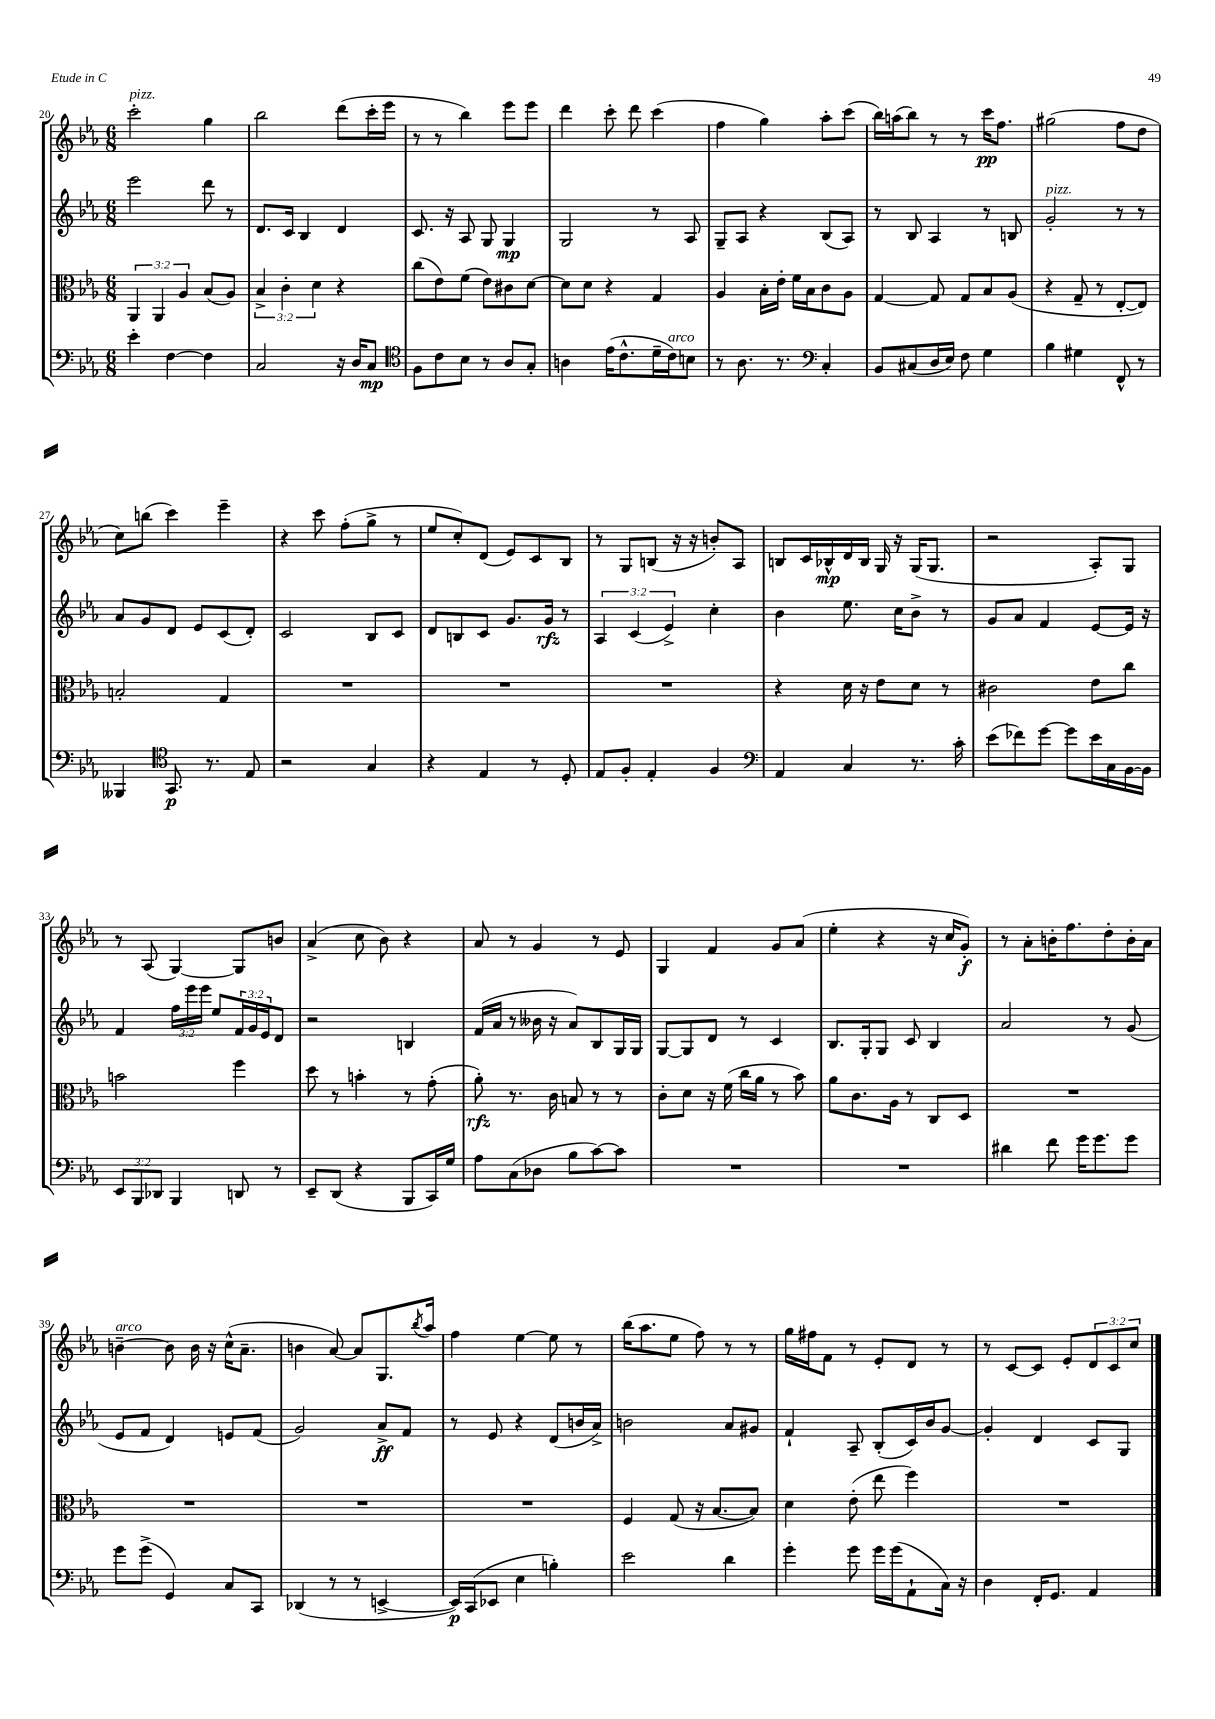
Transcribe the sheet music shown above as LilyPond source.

<<
\new StaffGroup <<
\new Staff = "s0" {
    \clef treble \key ees \major \numericTimeSignature \time 6/8 \override Staff.TupletNumber.text = #tuplet-number::calc-fraction-text
    c'''2-.^\markup { \italic "pizz." } g''4 |
    bes''2 d'''8( c'''16-. ees'''16 |
    r8 r8 bes''4) ees'''8 ees'''8 |
    d'''4 c'''8-. d'''8 c'''4( |
    f''4 g''4) aes''8-. c'''8( |
    bes''16) a''16( bes''8) r8 r8 c'''16\pp f''8. |
    gis''2( f''8 d''8 |
    c''8) b''8( c'''4) ees'''4-- |
    r4 c'''8 f''8-.( g''8-> r8 |
    ees''8 c''8-.) d'8( ees'8) c'8 bes8 |
    r8 g8 b8( r16 r16 b'8-.) aes8 |
    b8 c'16 bes16-^\mp d'16 bes16 g16 r16 g16( g8. |
    r2 aes8-.) g8 |
    r8 aes8( g4~) g8 b'8 |
    aes'4->( c''8 bes'8) r4 |
    aes'8 r8 g'4 r8 ees'8 |
    g4 f'4 g'8 aes'8( |
    ees''4-. r4 r16 c''16 g'8-.\f) |
    r8 aes'8-. b'16-. f''8. d''8-. b'16-. aes'16 |
    b'4~--^\markup { \italic "arco" } b'8 b'16 r16 c''16-^( aes'8.-- |
    b'4 aes'8~) aes'8 g8. \acciaccatura { bes''8 } aes''16 |
    f''4 ees''4~ ees''8 r8 |
    bes''16( aes''8. ees''8 f''8) r8 r8 |
    g''16 fis''16 f'8 r8 ees'8-. d'8 r8 |
    r8 c'8~ c'8 ees'8-. \tuplet 3/2 { d'8 c'8 c''8 } \bar "|." |
}
\new Staff = "s1" {
    \clef treble \key ees \major \numericTimeSignature \time 6/8 \override Staff.TupletNumber.text = #tuplet-number::calc-fraction-text
    ees'''2 d'''8 r8 |
    d'8. c'16 bes4 d'4 |
    c'8. r16 aes8 g8 g4\mp |
    g2 r8 aes8 |
    g8-- aes8 r4 bes8( aes8) |
    r8 bes8 aes4 r8 b8 |
    g'2-.^\markup { \italic "pizz." } r8 r8 |
    aes'8 g'8 d'8 ees'8 c'8( d'8-.) |
    c'2 bes8 c'8 |
    d'8 b8 c'8 g'8. g'16\rfz r8 |
    \tuplet 3/2 { aes4 c'4( ees'4->) } c''4-. |
    bes'4 ees''8. c''16 bes'8-> r8 |
    g'8 aes'8 f'4 ees'8~ ees'16 r16 |
    f'4 \tuplet 3/2 { f''16 ees'''16 ees'''16 } ees''8 \tuplet 3/2 { f'16 g'16 ees'16 } d'8 |
    r2 b4 |
    f'16( aes'16 r8 beses'16 r16 aes'8) bes8 g16 g16 |
    g8~ g8 d'8 r8 c'4 |
    bes8. g16-. g8 c'8 bes4 |
    aes'2 r8 g'8( |
    ees'8 f'8 d'4) e'8 f'8( |
    g'2) aes'8->\ff f'8 |
    r8 ees'8 r4 d'8( b'16 aes'16->) |
    b'2 aes'8 gis'8 |
    f'4-! aes8-- bes8-.( c'16) bes'16 g'8~ |
    g'4-. d'4 c'8 g8 \bar "|." |
}
\new Staff = "s2" {
    \clef alto \key ees \major \numericTimeSignature \time 6/8 \override Staff.TupletNumber.text = #tuplet-number::calc-fraction-text
    \tuplet 3/2 { aes,4 aes,4 aes4 } bes8( aes8) |
    \tuplet 3/2 { bes4-> c'4-. d'4 } r4 |
    c''8( ees'8) f'8( ees'8) cis'8 d'8~ |
    d'8 d'8 r4 g4 |
    aes4 bes16-. ees'16-. f'16 bes16 c'8 aes8 |
    g4~ g8 g8 bes8 aes8( |
    r4 g8-- r8 ees8~-. ees8) |
    b2-. g4 |
    R2. |
    R2. |
    R2. |
    r4 d'16 r16 ees'8 d'8 r8 |
    cis'2 ees'8 c''8 |
    b'2 f''4 |
    d''8 r8 b'4-. r8 g'8-.( |
    aes'8-.\rfz) r8. c'16 b8 r8 r8 |
    c'8-. d'8 r16 f'16( c''16 aes'16 r8 bes'8) |
    aes'8 c'8. aes16 r8 c8 d8 |
    R2. |
    R2. |
    R2. |
    R2. |
    f4 g8( r16 bes8.~ bes8) |
    d'4 ees'8-.( ees''8 f''4) |
    R2. \bar "|." |
}
\new Staff = "s3" {
    \clef bass \key ees \major \numericTimeSignature \time 6/8 \override Staff.TupletNumber.text = #tuplet-number::calc-fraction-text
    ees'4-. f4~ f4 |
    c2 r16 d16 c8\mp |
    \clef tenor f8 c'8 bes8 r8 aes8 g8-. |
    a4 ees'16( c'8.-^ d'16-- c'16^\markup { \italic "arco" }) b8 |
    r8 aes8. r8. \clef bass c4-. |
    bes,8 cis8( d16 ees16) f8 g4 |
    bes4 gis4 f,8-^ r8 |
    beses,,4 \clef tenor g,8.\p r8. ees8 |
    r2 g4 |
    r4 ees4 r8 d8-. |
    ees8 f8-. ees4-. f4 |
    \clef bass aes,4 c4 r8. c'16-. |
    ees'8( fes'8) g'8~ g'8 ees'16 c16 bes,16~ bes,16 |
    \tuplet 3/2 { ees,8 bes,,8 des,8 } bes,,4 d,8 r8 |
    ees,8-- d,8( r4 bes,,8 c,16) g16 |
    aes8 c8( des8 bes8 c'8~) c'8 |
    R2. |
    R2. |
    dis'4 f'8 g'16 g'8. g'8 |
    g'8 g'8->( g,4) c8 c,8 |
    des,4( r8 r8 e,4~-> |
    e,16\p) c,16( ees,8 ees4 b4-.) |
    ees'2 d'4 |
    g'4-. g'8 g'16 g'16( aes,8-! c16) r16 |
    d4 f,16-. g,8. aes,4 \bar "|." |
}
>>
>>
\layout { \context { \Score currentBarNumber = #20 } }
